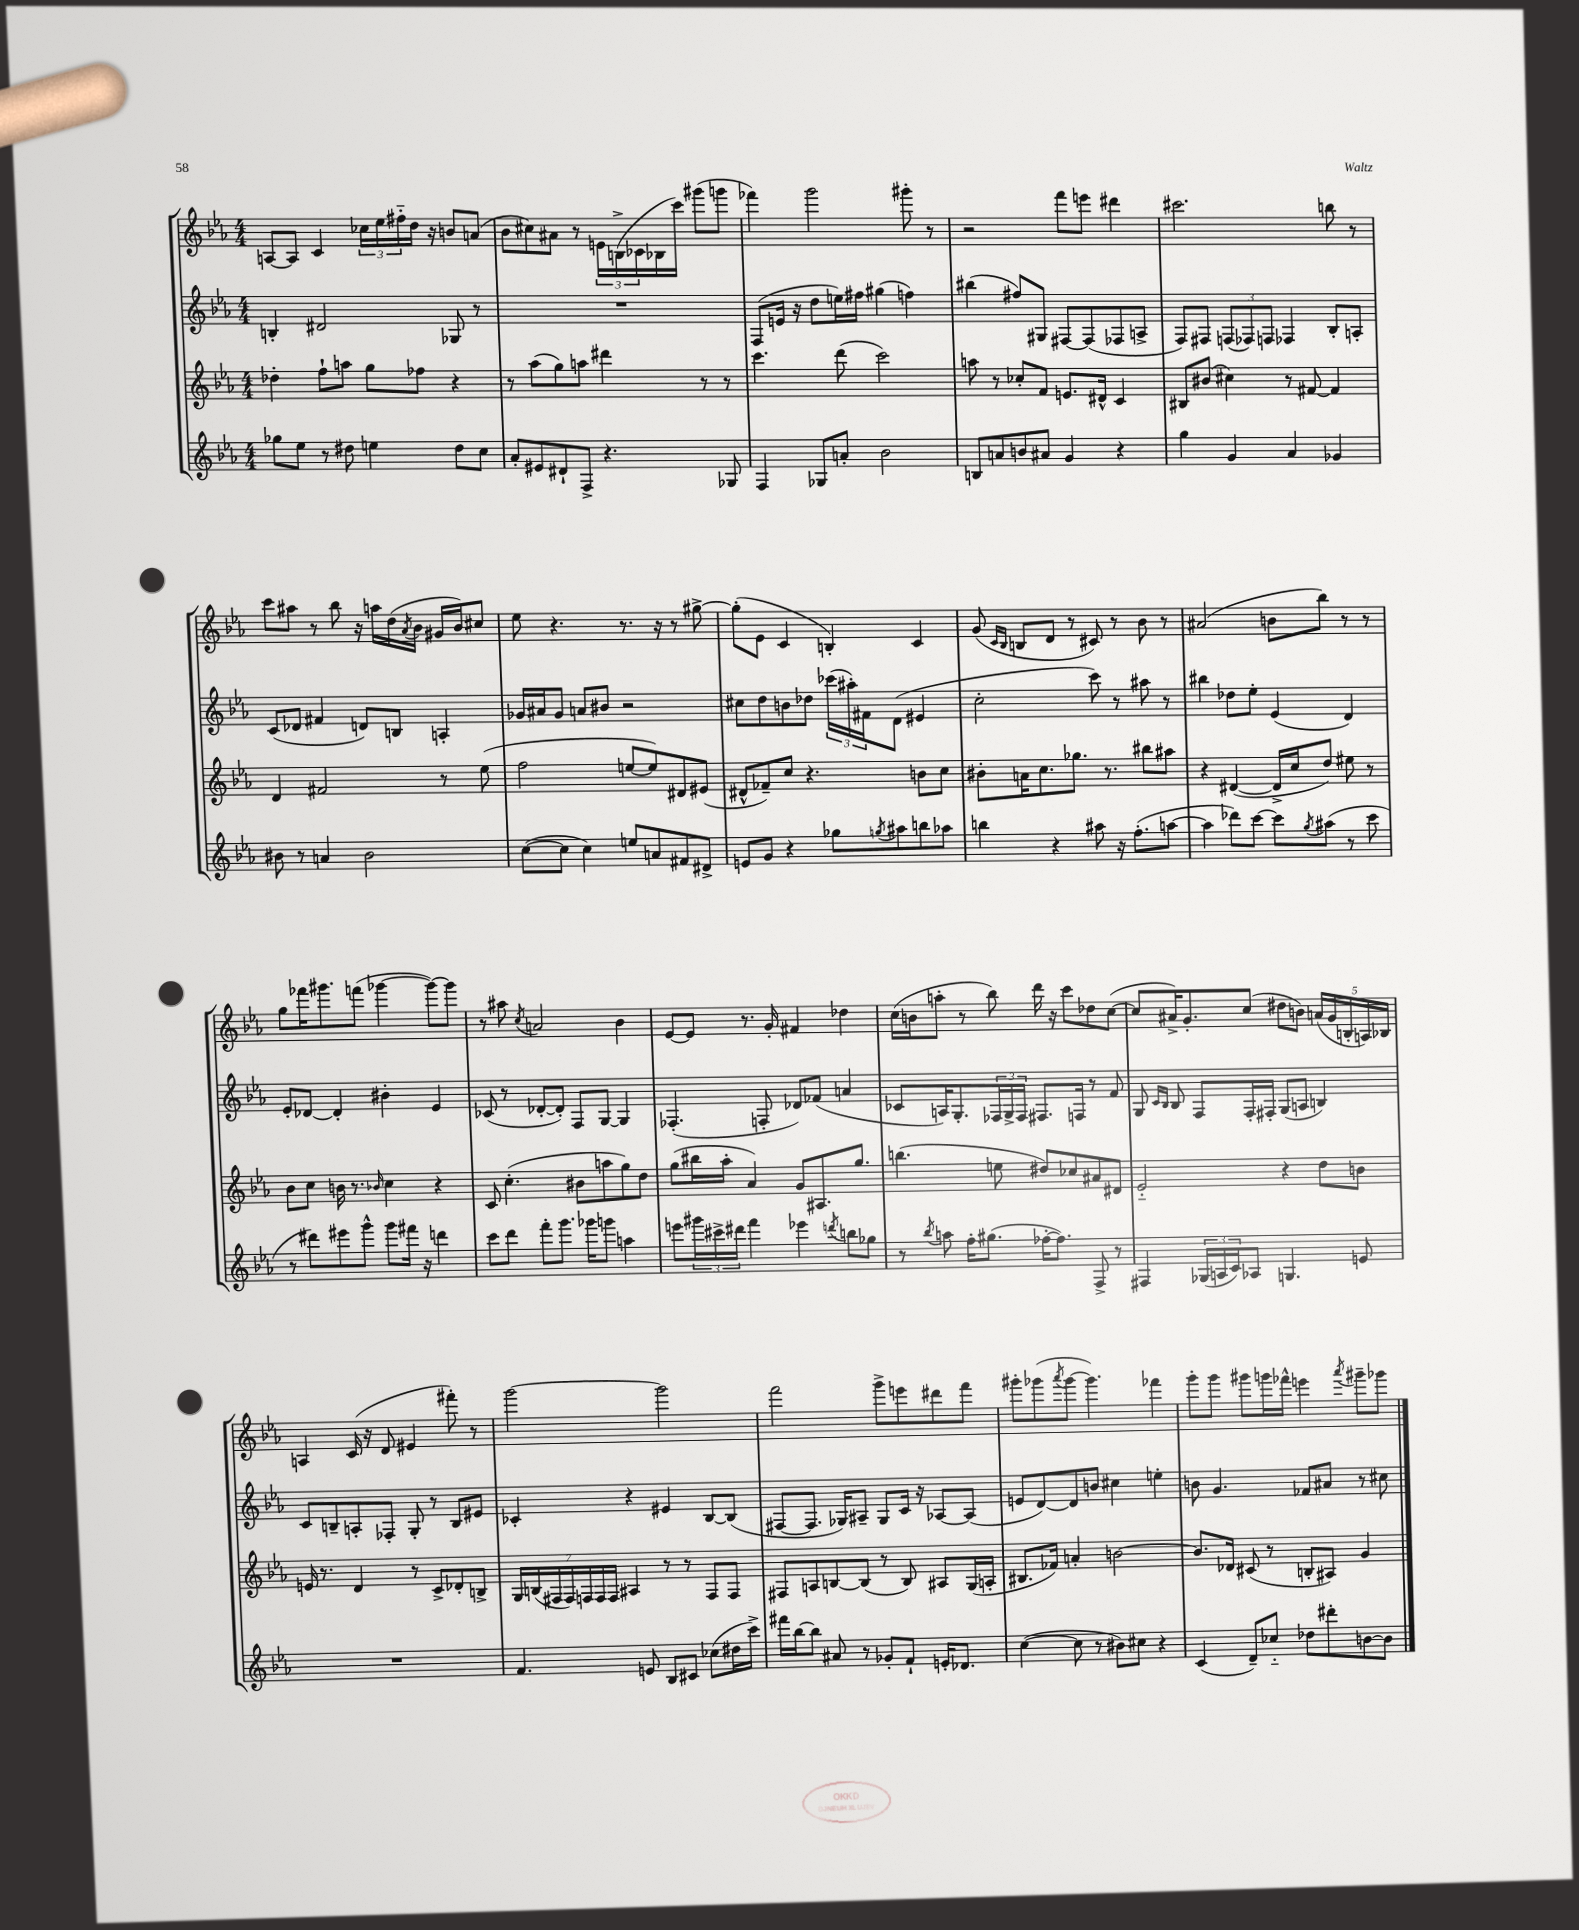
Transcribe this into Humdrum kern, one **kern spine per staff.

**kern	**kern	**kern	**kern
*staff4	*staff3	*staff2	*staff1
*clefG2	*clefG2	*clefG2	*clefG2
*k[b-e-a-]	*k[b-e-a-]	*k[b-e-a-]	*k[b-e-a-]
*M4/4	*M4/4	*M4/4	*M4/4
8gg-	4dd-'	4B'	[8A
8ee-	.	.	8A]
8r	8ff`	2d#	4c
8dd#	8aa	.	.
4ee	8gg	.	24cc-
.	.	.	24ee-
.	.	.	24ff#'~
.	8ff-	.	16dd
.	.	.	16r
8dd#	4r	8G-	8b
8cc	.	8r	(8a
=	=	=	=
8a-'	8r	1r	8b-
8e#	(8aa-	.	8cc#)
8d#`	8gg)	.	8a#
8F^	8aa	.	8r
4.r	4ddd#	.	24e
.	.	.	(24B^
.	.	.	24c-
.	.	.	16B-
.	.	.	16ccc)
.	8r	.	(8ggg#
8G-	8r	.	8ggg
=	=	=	=
4F	4.ccc	(8F	4fff-)
.	.	16e	.
.	.	16r	.
8G-	.	8dd	2ggg
8a'	(8ddd	16ee)	.
.	.	16ff#	.
2b-	2ccc)	(4gg#	.
.	.	4ff)	8ggg#'
.	.	.	8r
=	=	=	=
8B	8aa	(4bb#	2r
8a	8r	.	.
8b	8cc-'	8ff#)	.
8a#	8f	8G#	.
4g	8.e	[8F#	8fff
.	.	(8F#]	8eee
.	16d#^^	.	.
4r	4c	8F-	4ddd#
.	.	8A^	.
=	=	=	=
4gg	8B#	8F)	2.ccc#
.	(8b#	8F#	.
4g	4cc#)	(12F	.
.	.	12F-)	.
.	.	12F	.
4a-	8r	4F-	.
.	[8f#	.	.
4g-	4f#]	8B-'	8bb
.	.	8A'	8r
=	=	=	=
8b#	4d	(8c	8ccc
8r	.	8d-	8aa#
4a	2f#	4f#	8r
.	.	.	8bb-
2b#	.	8d)	16r
.	.	.	16aa
.	.	8B	(16dd
.	.	.	8qa-
.	.	.	16b-
.	8r	4A'	16g#
.	.	.	16b-)
.	(8ee-	.	8cc#
=	=	=	=
([8cc	2ff	16g-	8ee-
.	.	16a#	.
8cc]	.	8g-	4.r
4cc)	.	8a	.
.	.	8b#	.
8ee	[8ee	2r	8.r
8a	8ee])	.	.
.	.	.	16r
8f#	8d#	.	8r
8d#^	(8e#	.	[8gg#^
=	=	=	=
8e	8d#^^	8cc#	(8gg#']
8g	8f-~)	8dd	8e-
4r	8cc	8b	4c
.	4.r	8dd-	.
8gg-	.	(24ccc-	4B')
.	.	24aa#')	.
.	.	24f#	.
8qgg	.	.	.
8aa#	.	(8d	.
8bb	8b	4e#	4c
8aa-	8cc	.	.
=	=	=	=
4bb	8b#'	2cc'	(8g
.	.	.	16qqc
.	.	.	16qqB-
.	16a	.	8B
.	8.cc	.	.
4r	.	.	8d
.	8.gg-	.	8r
8aa#	.	8ccc)	8c#)
.	8.r	.	.
16r	.	8r	8r
(8.ff'	.	.	.
.	8bb#	8aa#	8b-
[8aa	8aa#	8r	8r
=	=	=	=
4aa]	4r	4bb#	(2a#
8ddd-)	([4d#	8dd-	.
[8ccc	.	8ee-'	.
8ccc]	16d#^]	(4e-	8b
.	16cc	.	.
8qgg	.	.	.
(8aa#	8dd)	.	8bb-)
8r	8ee#	4d)	8r
8ccc	8r	.	8r
=	=	=	=
8r	8b-	8e-'	8gg
8ddd#)	8cc	[8d-	16fff-
.	.	.	8.ggg#
8eee#	16b	4d-']	.
.	8.r	.	.
8ggg^^	.	.	(8fff
.	16qqb-	.	.
8ggg	4cc	4b#'	[4ggg-
16fff#	.	.	.
16r	.	.	.
4ddd	4r	4e-	8ggg-_)
.	.	.	8ggg-]
=	=	=	=
8ccc	8c	(8c-	8r
8ddd	(4.cc'	8r	8aa#
.	.	.	8qcc
8fff'	.	[8d-'	2a
8.ggg	.	8d-'])	.
.	8b#	8F	.
16ggg-	.	.	.
8ggg	8aa	[8G	.
4aa	8gg)	4G]	4b-
.	8dd	.	.
=	=	=	=
8eee	(8gg	(4.F-'	[8e-
24ggg#	16bb#	.	8e-]
24ccc#^	.	.	.
.	16aa-'	.	.
24ddd#	.	.	.
4fff	4a-)	.	8.r
.	.	8F'	.
.	.	.	16g'
4eee-	8g	8d-)	4f#
.	8.A#	(8f-	.
8qddd	.	.	.
8bb	.	4a	4dd-
.	8.gg	.	.
8gg-	.	.	.
=	=	=	=
8r	(4.bb	8c-	(16cc
.	.	.	16b
8qbb-	.	.	.
8aa	.	16A)	8aa'
.	.	8.G'	.
16ff'	.	.	8r
(8.gg#	.	.	.
.	8ee	24F-	8bb-)
.	.	24G^	.
.	.	24F-	.
[16ff-'	8dd#)	8.F#	16ddd
8.ff-])	.	.	16r
.	8cc-	.	8ccc
.	.	16F	.
8F^	8a#	8r	8dd-
8r	8d#	8f	([8cc
=	=	=	=
4F#	2e-'~	8G	8cc]
.	.	16qqc	.
.	.	16qqB-	.
.	.	8B-	16a#^)
.	.	.	8.g'
(24G-	.	8F	.
24A	.	.	.
24c)	.	.	.
8A-	.	16F'	(8cc
.	.	16F#'	.
4.G	4r	(8G	8dd#
.	.	8A	8b)
.	8dd	4B)	(20a
.	.	.	20g
.	.	.	20B'
8e	8b	.	.
.	.	.	20A)
.	.	.	20B-
=	=	=	=
1r	16e	8c	4A
.	8.r	.	.
.	.	8B~	.
.	4d	8A'	(16c
.	.	.	16r
.	.	8F-'	8d
.	8r	8G'	4e#
.	8c^	8r	.
.	8d-'	8B	8fff#')
.	8B^	8e#	8r
=	=	=	=
4.f	28G	4c-'	[2ggg
.	(28B	.	.
.	28F#	.	.
.	28F#)	.	.
.	28F	.	.
.	28F	.	.
.	28F	.	.
.	4A#	4r	.
8e	.	.	.
8B-	8r	4e#	2ggg]
8c#	8r	.	.
(8cc-	8F	[8B-	.
16dd#	8F	(8B-]	.
16ccc^)	.	.	.
=	=	=	=
16fff#	8F#	[8F#	2fff
[16bb-	.	.	.
8bb-]	8A	8.F#]	.
8a#	[8B	.	.
.	.	16G-)	.
8r	(8B]	8A#~	.
8g-'	8r	8G-	8ggg^
8f`	8B)	16c	8eee
.	.	16r	.
16e'	8A#	[8A-	8ddd#
8.d-	.	.	.
.	(16G	(8A-]	8fff
.	16A'	.	.
=	=	=	=
([4cc	8.B#	8e	8ggg#'
.	.	[8d)	(8ggg-
.	16f-)	.	.
.	.	.	8qaaa-
8cc]	4a'	8d]	[8ggg-
8r	.	8b	4.ggg-])
8b#)	[2b	4cc#	.
8cc#	.	.	.
4r	.	4ee'	4fff-
=	=	=	=
(4c	8.b]	8b	8ggg'
.	.	4.g	8ggg
.	16d-	.	.
8d~)	(8c#	.	8ggg#
8cc-'~	8r	.	16ggg
.	.	.	16fff-^^
8dd-	8B'	8f-	4eee
8ddd#'	8A#)	8a#	.
.	.	.	8qaaa-
[8b	4g	8r	8ggg#~
8b]	.	8cc#	8ggg-
==	==	==	==
*-	*-	*-	*-
